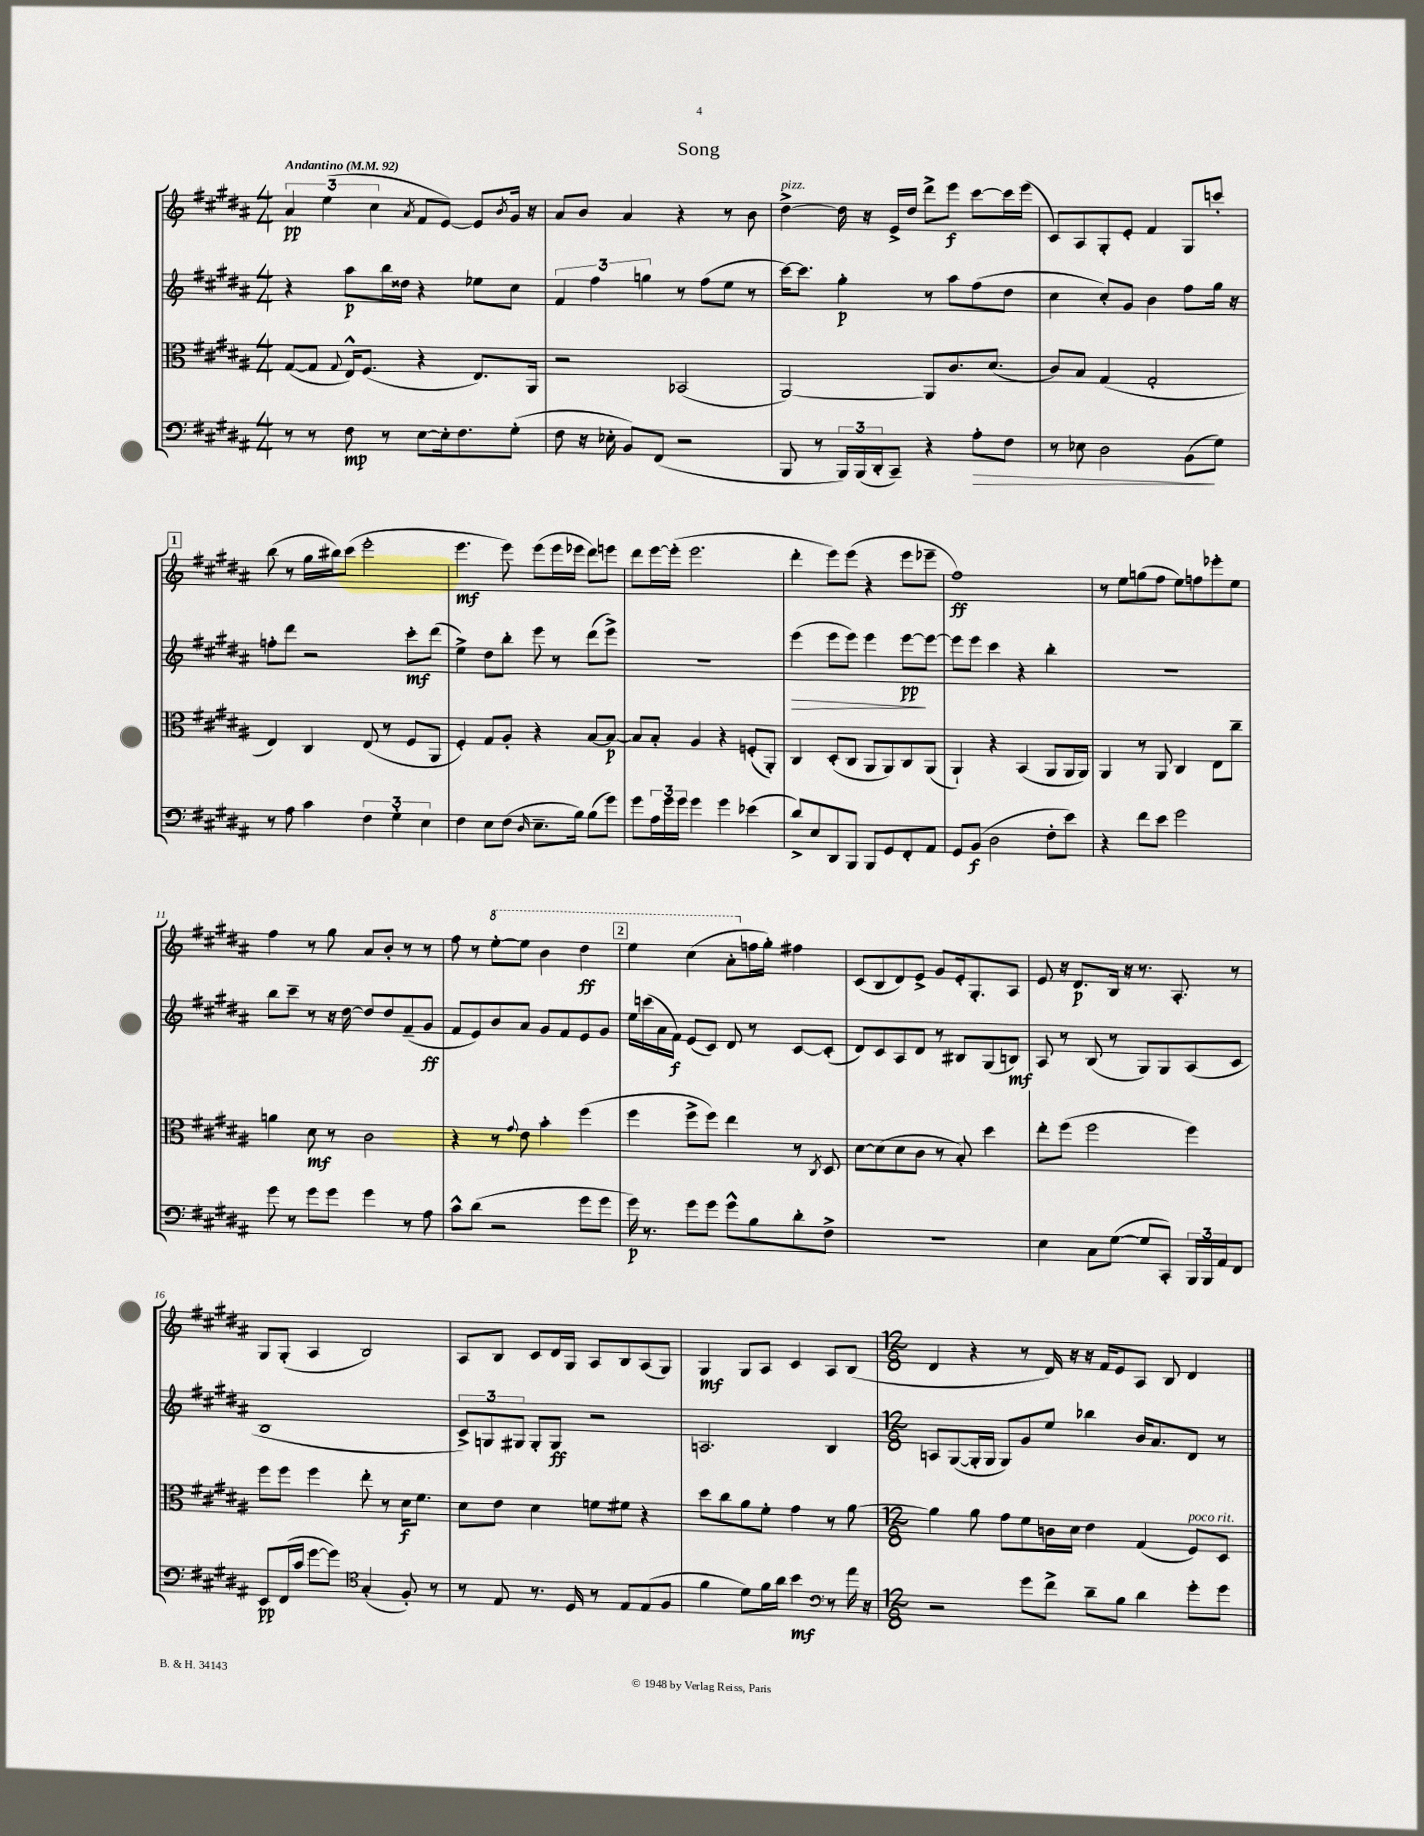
\header { title = "Song" }
<<
\new StaffGroup <<
\new Staff = "s0" {
    \clef treble \key b \major \numericTimeSignature \time 4/4 \tempo "Andantino" 4 = 92
    \tuplet 3/2 { ais'4\pp e''4( cis''4 } \acciaccatura { ais'8 } fis'8 e'8~) e'8 \acciaccatura { b'8 } gis'16 r16 |
    ais'8 b'8 ais'4 r4 r8 b'8 |
    dis''4~->^\markup { \italic "pizz." } dis''16 r16 e'16-> dis''16 dis'''8-> e'''8\f cis'''8~ cis'''16 e'''16( |
    cis'8) ais8 gis8-. e'8-. fis'4 gis8 c'''8-. |
    \mark \markup { \box "1" } b''8( r8 gis''16 bis''16) cis'''8( e'''2-. |
    e'''4.\mf e'''8) e'''8( e'''16 ees'''16 dis'''8) e'''8 |
    dis'''8 e'''16~ e'''16-.( e'''2. |
    dis'''4-. e'''8) e'''8( r4 e'''8 ees'''8-- |
    fis''1\ff) |
    r8 e''8 g''8( fis''8 e''8) f''8 ees'''8-. e''8 |
    fis''4 r8 gis''8 ais'8 b'8-. r8 r8 |
    fis''8 r8 \ottava #1 e'''8~-. e'''8 b''4 dis'''4\ff |
    \mark \markup { \box "2" } e'''4 cis'''4( ais''8-. \ottava #0 f''16 gis''16-.) fis''4 |
    cis'8( b8 dis'8) e'8-> gis'8 e'16-. gis8.-. ais8 |
    e'8 r16 dis'8.\p b16 r16 r8. ais8.-. r8 |
    gis8 gis8-.( ais4 b2) |
    ais8 b8 cis'8 dis'16 gis16 ais8 b8 ais8( gis8) |
    gis4\mf gis8 ais8 cis'4 ais8 b8( |
    \numericTimeSignature \time 12/8 dis'4 r4 r8 dis'16) r16 r16 fis'16 e'8 ais8 b8 dis'4 \bar "|." |
}
\new Staff = "s1" {
    \clef treble \key b \major \numericTimeSignature \time 4/4
    r4 ais''8\p b''16 disis''16 r4 ees''8 cis''8 |
    \tuplet 3/2 { fis'4 fis''4 g''4 } r8 fis''8( e''8 r8 |
    cis'''16~) cis'''8. gis''4-.\p r8 ais''8 fis''8( dis''8 |
    cis''4 cis''8-.) gis'8 b'4 fis''8 gis''16 r16 |
    \mark \markup { \box "1" } f''8-. dis'''8 r2 cis'''8-.\mf dis'''8( |
    e''4->) dis''8 b''8-. e'''8 r8 dis'''8( e'''8->) |
    R1 |
    e'''4\>( e'''8 e'''8) e'''4 e'''8~\pp\! e'''8~ |
    e'''8 e'''8 cis'''4 r4 b''4-. |
    R1 |
    b''8 cis'''8-- r8 r16 dis''16~ dis''8 dis''8 fis'8--( gis'8\ff |
    fis'8 e'8) b'8 ais'8 gis'8 fis'8 e'8 gis'8 |
    \mark \markup { \box "2" } e''16 c'''16( ais'16 fis'16\f) e'8( cis'8) dis'8 r8 cis'8~ cis'8-.( |
    dis'8) cis'8 ais8 dis'8 r8 bis8 gis8( b8\mf) |
    ais8 r8 b8( r8 gis8) gis8 ais8( cis'8 |
    b1 |
    \tuplet 3/2 { cis'8->) g8 gis8 } gis8-. gis8\ff r2 |
    a2. b4 |
    \numericTimeSignature \time 12/8 a8 gis8~( gis16-. gis16 gis8) gis'8 e''8 bes''4 b'16 ais'8. dis'8 r8 \bar "|." |
}
\new Staff = "s2" {
    \clef alto \key b \major \numericTimeSignature \time 4/4
    gis8~( gis8 \appoggiatura { gis8 } e16-^) fis8.( r4 e8.) ais,16 |
    r2 bes,2( |
    ais,2~) ais,8 cis'8. dis'8.( |
    cis'8) b8 gis4( gis2-. |
    \mark \markup { \box "1" } e4) cis4 e8( r8 fis8 ais,8 |
    fis4-.) gis8 ais8-. r4 b8~ b8~\p |
    b8 b8-. ais4 r4 f8-.( ais,8-.) |
    cis4 dis8-.( cis8 ais,8 ais,8) cis8 ais,8( |
    ais,4-!) r4 b,4( ais,8 ais,16 ais,16) |
    ais,4 r8 ais,8 cis4 e8 cis''8-- |
    a'4 dis'8\mf r8 cis'2 |
    r4 r8 \appoggiatura { gis'8 } e'8 b'4-. fis''4( |
    \mark \markup { \box "2" } fis''4 fis''8-> fis''8) e''4 r8 \acciaccatura { cis8 } dis8 |
    dis'8~ dis'8( dis'8 cis'8 r8 b8-.) dis''4 |
    e''8-. fis''8( fis''2 fis''4) |
    fis''8 fis''8 fis''4 e''8-. r8 dis'16\f fis'8. |
    dis'8 e'8 dis'4 f'8 fis'8 r4 |
    dis''8 cis''8 ais'8 fis'8-. gis'4 r8 ais'8~ |
    \numericTimeSignature \time 12/8 ais'4 ais'8 gis'8 fis'8 c'16 dis'16 e'4 gis4( fis8^\markup { \italic "poco rit." }) dis8 \bar "|." |
}
\new Staff = "s3" {
    \clef bass \key b \major \numericTimeSignature \time 4/4
    r8 r8 fis8\mp r8 e8~ e16-. fis8. gis8-.( |
    fis8 r16 ees16-. b,8) fis,8( r2 |
    b,,8 r8 \tuplet 3/2 { b,,16) b,,16( dis,16-. } cis,8--) r4 ais8-.\> fis8 |
    r8 ees8 dis2 b,8\!( gis8) |
    \mark \markup { \box "1" } r8 ais8 cis'4 \tuplet 3/2 { fis4 gis4-. e4 } |
    fis4 e8 fis8( \grace { dis16 } e8.-- b16) b8( gis'8) |
    gis'8 \tuplet 3/2 { ais16 gis'16 gis'16 } gis'4 gis'4 ees'4( |
    dis'8->) e8 dis,8 b,,8 b,,8 gis,8 fis,8-. ais,8 |
    gis,8 b,8\f( dis2 fis8-. e'8) |
    r4 fis'8 e'8 gis'2 |
    gis'8 r8 gis'8 gis'8 gis'4 r8 ais8 |
    cis'8-^ dis'8( r2 gis'8 gis'8 |
    \mark \markup { \box "2" } gis'16\p) r8. gis'8 gis'8 gis'8-^ b8 dis'8-. fis8-> |
    r1 |
    e4 cis8 gis8~( gis8 cis,8-.) \tuplet 3/2 { b,,16 b,,16 ais,16 } fis,8 |
    e,8\pp fis,16( cis'16 gis'8~ gis'8) \clef tenor gis4-.( fis8-.) r8 |
    r8 e8 r8. dis16 r8 e8 e8( fis8 |
    fis'4 dis'8) fis'16 ais'16 b'4\mf r8 ais'16 r16 |
    \numericTimeSignature \time 12/8 \clef bass r2 gis'8 fis'8-> dis'8-- b8 dis'4 gis'8-. gis'8 \bar "|." |
}
>>
>>
